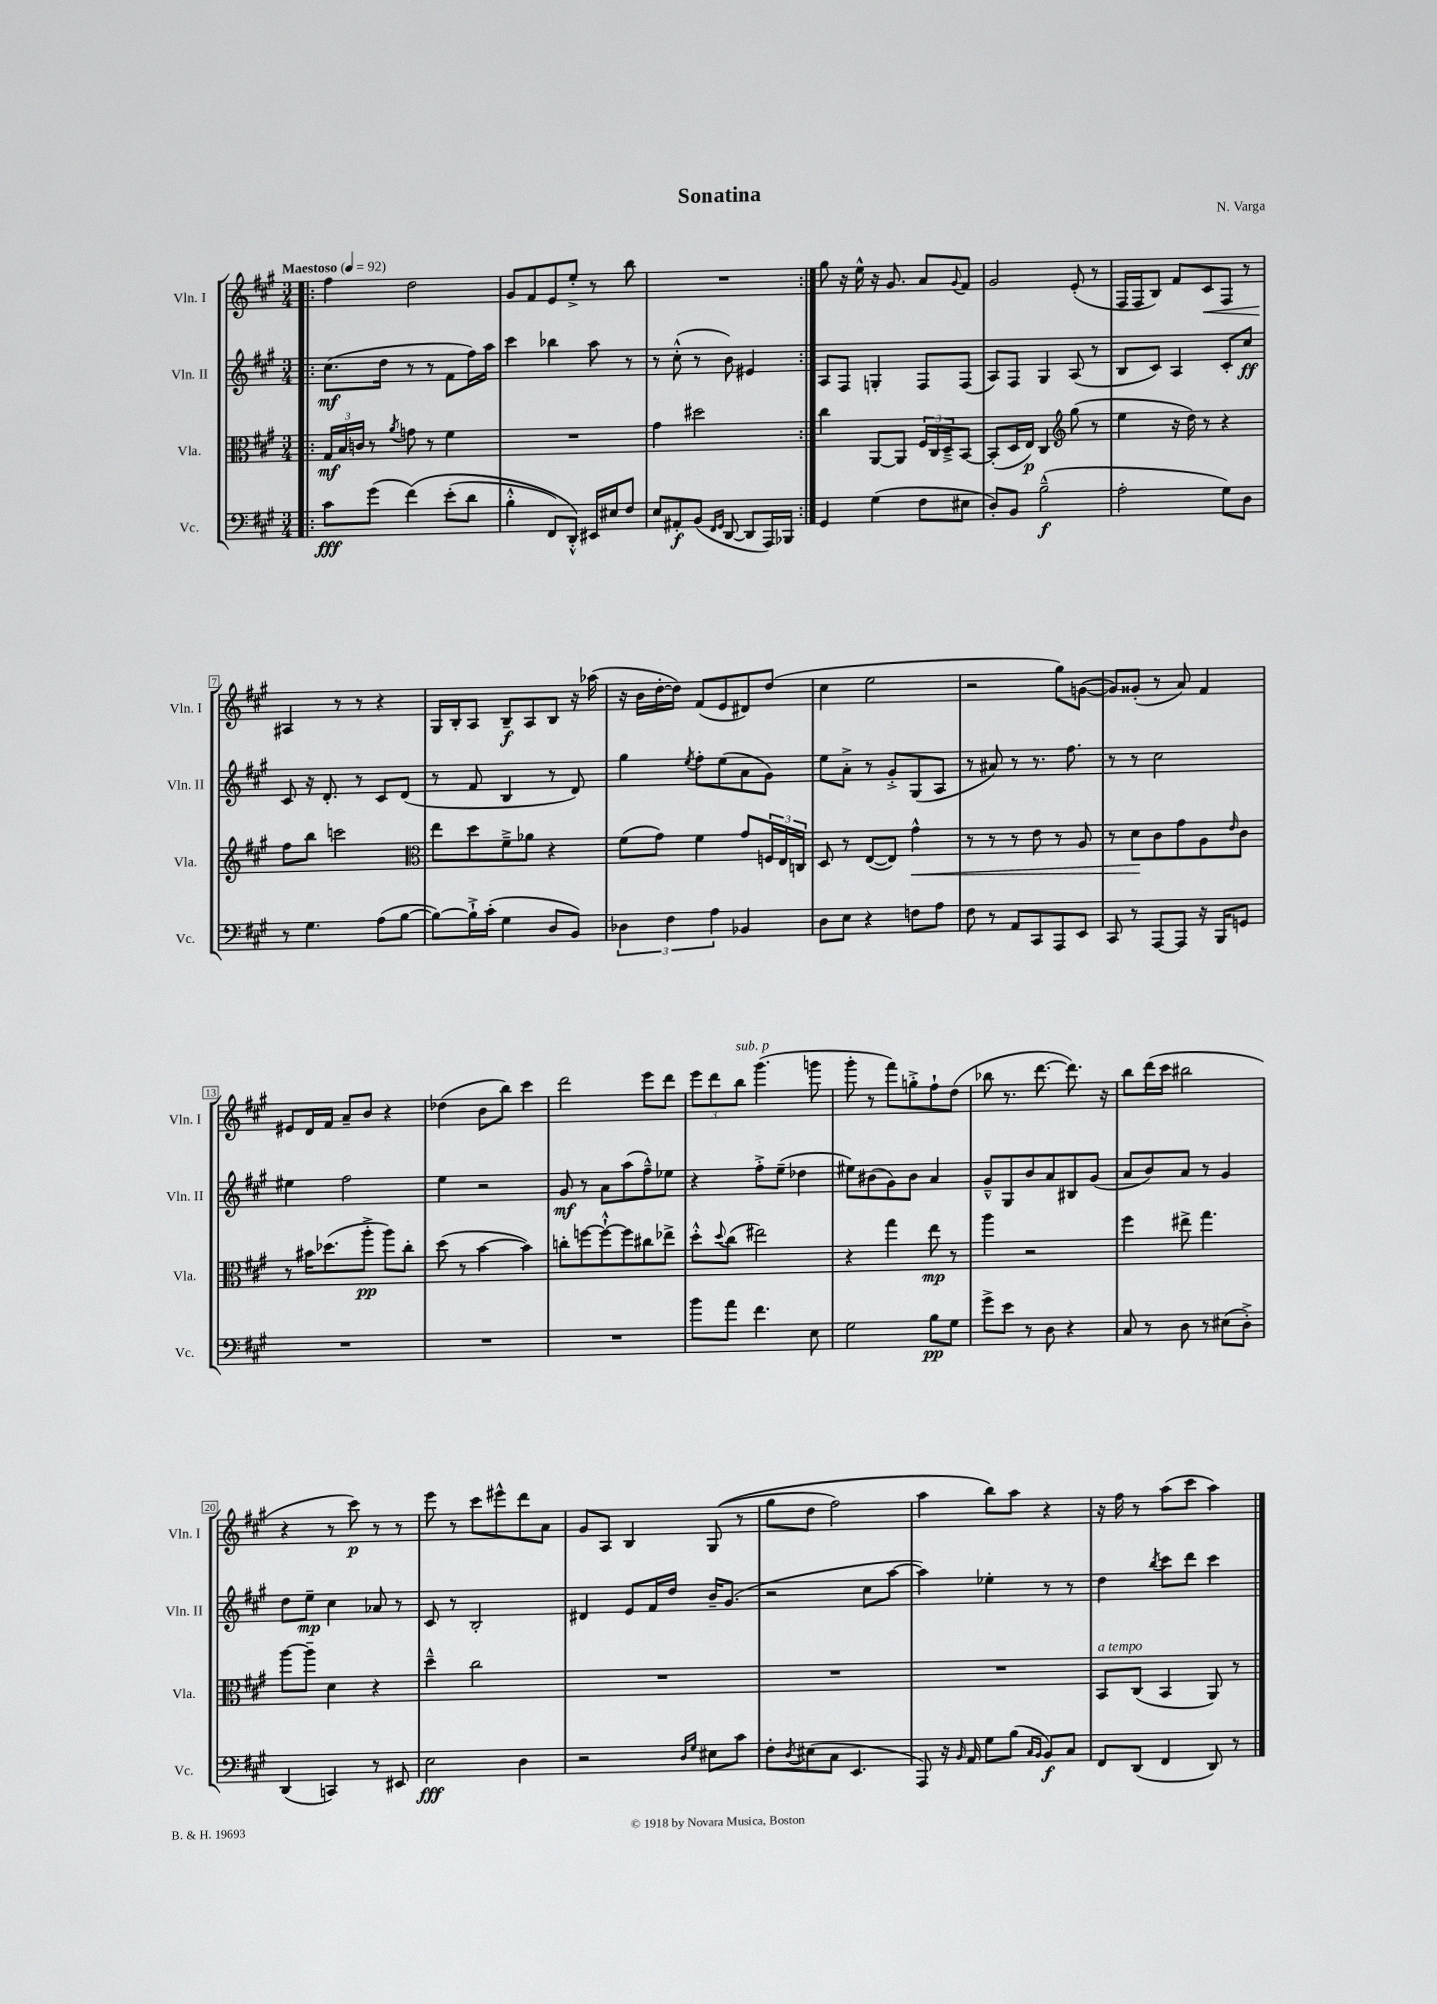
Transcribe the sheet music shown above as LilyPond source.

\header { title = "Sonatina" composer = "N. Varga" }
<<
\new StaffGroup <<
\new Staff = "s0" \with { instrumentName = "Vln. I" shortInstrumentName = "Vln. I" } {
    \clef treble \key a \major \numericTimeSignature \time 3/4 \tempo "Maestoso" 4 = 92
    \repeat volta 2 { \bar ".|:" fis''4 d''2 |
    gis'8 fis'8 e'8 e''8-.-> r8 b''8 |
    R2. | }
    gis''8 r16 e''16-^ r16 gis'8. a'8 \appoggiatura { gis'8 } fis'8 |
    gis'2 e'8-.( r8 |
    fis16 fis16 b8) fis'8 cis'8\< fis8 r8 |
    ais4\! r8 r8 r4 |
    gis16 b16-. a8 b8--\f a8 b8 r16 aes''16( |
    r16 b'16 d''16~-. d''16) fis'8( e'8 dis'8) d''8( |
    cis''4 e''2 |
    r2 gis''8) g'8~( |
    g'8) gisis'8-.( r8 a'8) fis'4 |
    eis'8 d'16 fis'16 a'8-- b'8 r4 |
    des''4( b'8 b''8) cis'''4 |
    d'''2 e'''8 d'''8 |
    \tuplet 3/2 { e'''8 d'''8 b''8^\markup { \italic "sub. p" } } gis'''4.( g'''8 |
    gis'''8-. r8 fis'''8) g''8-.-> fis''8-! d''8( |
    bes''8 r8. d'''8.~ d'''8.) r16 |
    b''8 d'''16( cis'''16 bis''2 |
    r4 r8 cis'''8\p) r8 r8 |
    e'''8 r8 cis'''8 eis'''8-^ d'''8 a'8 |
    gis'8 a8 b4 gis8(\( r8 |
    gis''8 d''8 fis''2) |
    a''4 b''8\) a''8 r4 |
    r16 fis''16 r8 a''8( cis'''8 a''4) \bar "|." |
}
\new Staff = "s1" \with { instrumentName = "Vln. II" shortInstrumentName = "Vln. II" } {
    \clef treble \key a \major \numericTimeSignature \time 3/4
    \repeat volta 2 { \bar ".|:" cis''8.\mf( d''16 r8 r8 fis'8 fis''16) a''16 |
    cis'''4 bes''4 a''8 r8 |
    r8 cis''8-.-^( r8 b'8) eis'4 | }
    a8 fis8 g4-. fis8 fis8( |
    a8) fis8 gis4 a8( r8 |
    b8 cis'8) a4 cis'8-. cis''8\ff |
    cis'8 r16 d'8.-. r8 cis'8 d'8( |
    r8 fis'8 b4 r8 d'8) |
    gis''4 \acciaccatura { e''8 } fis''8-. e''8( a'8 gis'8) |
    e''8 a'8-.-> r8 gis'8-.-> gis8( a8 |
    r8 ais'8) r8 r8. fis''8. |
    r8 r8 cis''2 |
    eis''4 fis''2 |
    e''4 r2 |
    gis'8\mf r8 a'8 a''8( fis''8---^) ees''8 |
    r4 fis''8-.-> e''8--( des''4 |
    eis''8) bis'8( gis'8) bis'8 a'4 |
    gis'8---^ gis8 b'8 a'8 bis8 gis'8( |
    a'8 b'8) a'8 r8 gis'4 |
    d''8 e''8--\mp cis''4 aes'8 r8 |
    cis'8 r8 b2-. |
    dis'4 e'8 fis'16 d''16 b'16-- gis'8.( |
    r2 cis''8 a''8~ |
    a''4) ees''4-. r8 r8 |
    d''4 \acciaccatura { b''8 } cis'''8 d'''8 cis'''4 \bar "|." |
}
\new Staff = "s2" \with { instrumentName = "Vla." shortInstrumentName = "Vla." } {
    \clef alto \key a \major \numericTimeSignature \time 3/4
    \repeat volta 2 { \bar ".|:" \tuplet 3/2 { gis16\mf b16 c'16 } r8 \acciaccatura { a'8 } g'8 r8 fis'4 |
    R2. |
    gis'4 dis''2 | }
    cis''4 a,8~ a,8 \tuplet 3/2 { fis16 cis16 d16---> } b,8~ |
    b,8-.( d16 e16\p) cis4 \clef treble gis''8( r8 |
    e''4 r16 d''16) r8 r4 |
    fis''8 b''8 c'''2 |
    \clef alto e''8 d''8 fis'8---> aes'8 r4 |
    fis'8( gis'8) fis'4 gis'8 \tuplet 3/2 { f16 e16 c16 } |
    d8 r8 e8~( e8) gis'4-^\< |
    r8 r8 r8 e'8 r8 a8 |
    r8 d'8\! cis'8 gis'8 a8 \grace { e'16 } cis'8 |
    r8 bis'16 des''8.( a''8-.->\pp a''8) cis''8-. |
    d''8( r8 b'4~ b'4) |
    c''8-. f''8~ f''8~-!-^ f''8 cis''8 ees''8-> |
    d''8-.-^ \appoggiatura { d''8 } cis''8( eis''2) |
    r4 gis''4 e''8\mp r8 |
    a''4 r2 |
    fis''4 eis''8-> gis''4. |
    a''8~ a''8-- d'4 r4 |
    d''4---^ cis''2 |
    R2. |
    R2. |
    R2. |
    b,8^\markup { \italic "a tempo" } cis8( b,4 a,8) r8 \bar "|." |
}
\new Staff = "s3" \with { instrumentName = "Vc." shortInstrumentName = "Vc." } {
    \clef bass \key a \major \numericTimeSignature \time 3/4
    \repeat volta 2 { \bar ".|:" cis'8\fff gis'8( fis'4)\( e'8-.( d'8 |
    b4-.-^ fis,8) d,8-.-^\) eis,16 eis16 fis8 |
    e8 ais,8-.\f b,8( \grace { fis,16 gis,16 } d,8~ d,8 a,,16) bes,,16 | }
    gis,4 gis4( fis8 eis8 |
    d8-.) b,8 b2---^\f( |
    a2-. gis8) d8 |
    r8 gis4. a8( b8~ |
    b8~) b16-!-> cis'16-.( gis4 d8 b,8) |
    \tuplet 3/2 { des4 fis4 a4 } bes,4 |
    d8 e8 r4 f8 a8 |
    fis8 r8 a,8 cis,8 a,,8 e,8 |
    cis,8 r8 a,,8~ a,,8 r16 b,,16 g,8 |
    R2. |
    R2. |
    R2. |
    b'8 a'8 fis'4. e8 |
    gis2 b8\pp gis8 |
    gis'8-> e'8 r8 d8 r4 |
    cis8 r8 d8 r8 eis8( d8-.->) |
    d,4( c,4) r8 eis,8 |
    e2\fff d4 |
    r2 \grace { d16 gis16 } eis8 cis'8 |
    fis8-. \acciaccatura { d8 } eis8( cis8 e,4. |
    a,,8) r16 \grace { b,16 } a,16 gis8 b8( \grace { cis16 b,16 } b,8\f) cis8 |
    fis,8 d,8( fis,4 d,8) r8 \bar "|." |
}
>>
>>
\layout { \context { \Score \override BarNumber.stencil = #(make-stencil-boxer 0.1 0.3 ly:text-interface::print) } }
